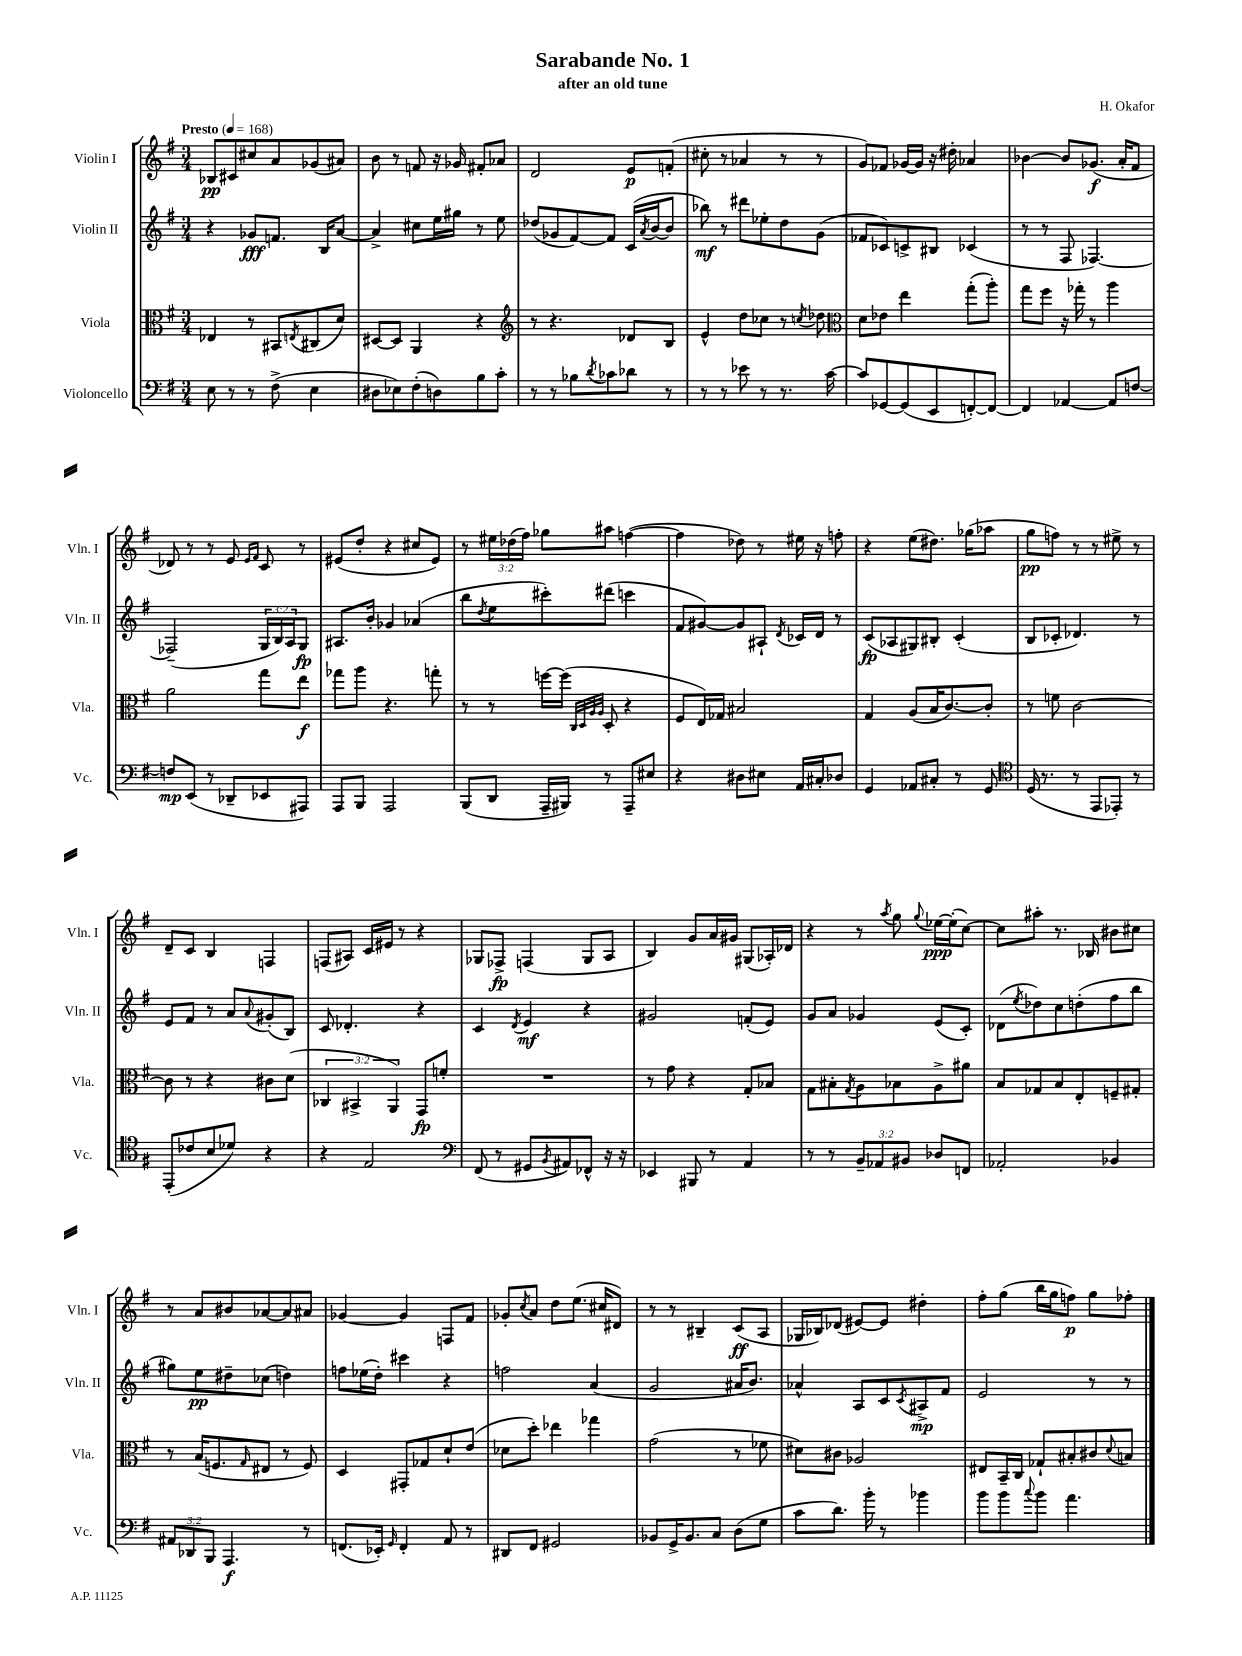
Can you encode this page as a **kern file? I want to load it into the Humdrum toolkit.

**kern	**dynam	**kern	**dynam	**kern	**dynam	**kern	**dynam
*part4	*part4	*part3	*part3	*part2	*part2	*part1	*part1
*staff4	*staff4	*staff3	*staff3	*staff2	*staff2	*staff1	*staff1
*I"Violoncello	*	*I"Viola	*	*I"Violin II	*	*I"Violin I	*
*I'Vc.	*	*I'Vla.	*	*I'Vln. II	*	*I'Vln. I	*
*clefF4	*	*clefC3	*	*clefG2	*	*clefG2	*
*k[f#]	*	*k[f#]	*	*k[f#]	*	*k[f#]	*
*M3/4	*	*M3/4	*	*M3/4	*	*M3/4	*
*MM168	*	*MM168	*	*MM168	*	*MM168	*
=1	=1	=1	=1	=1	=1	=1	=1
!	!	!	!	!	!	!LO:TX:a:B:t=Presto	!
8E\	.	4E-X/	.	4r	.	8B-X/L	pp
8r	.	.	.	.	.	8c#X/	.
8r	.	8r	.	8g-X/L	fff	8cc#X/	.
(8F#^\	.	8BB#X/L	.	8.fn/J	.	8a/	.
.	.	8qEn/	.	.	.	.	.
4E\	.	(8C#X/	.	.	.	(8g-X/	.
.	.	.	.	16B/KL	.	.	.
.	.	8d/J)	.	[8a/J	.	8a#X/J)	.
=2	=2	=2	=2	=2	=2	=2	=2
8D#X\L	.	[8D#X/L	.	4a^/]	.	8b\	.
8E-X\)	.	8D#/J]	.	.	.	8r	.
(8F#'\	.	4AA/	.	8cc#X\L	.	8fn/	.
8Dn\)	.	.	.	16ee\L	.	16r	.
.	.	.	.	16gg#X\JJ	.	16g-X/	.
8B\	.	4r	.	8r	.	8f#X'/L	.
8c'\J	.	.	.	8ee\	.	8a-X/J	.
=3	=3	=3	=3	=3	=3	=3	=3
*	*	*clefG2	*	*	*	*	*
8r	.	8r	.	(8dd-X/L	.	2d/	.
8r	.	4.r	.	8g-X/	.	.	.
8B-X\L	.	.	.	[8f#/)	.	.	.
8qd/	.	.	.	.	.	.	.
8c-X\	.	.	.	8f#/J]	.	.	.
8d-X\J	.	8d-X/L	.	(16c/LL	.	8e/L	p
.	.	.	.	8qa/	.	.	.
.	.	.	.	[16b/J	.	.	.
8r	.	8B/J	.	8b/J]	.	(8fn'/J	.
=4	=4	=4	=4	=4	=4	=4	=4
8r	.	4e^^/	.	8bb-X\)	mf	8cc#X'\	.
8r	.	.	.	8r	.	8r	.
8e-X\	.	8dd\L	.	8ddd#X\L	.	4a-X/	.
8r	.	8cc-X\J	.	8ee-X'\	.	.	.
8.r	.	8r	.	8dd\	.	8r	.
.	.	8qccn/	.	.	.	.	.
.	.	8dd-X\	.	(8g\J	.	8r	.
[16c\	.	.	.	.	.	.	.
=5	=5	=5	=5	=5	=5	=5	=5
*	*	*clefC3	*	*	*	*	*
8c/L]	.	8d\L	.	8f-X/L	.	8g/L)	.
[8GG-X/	.	8e-X\J	.	8c-X/)	.	8f-X/J	.
(8GG-/]	.	4ee\	.	8cn^/	.	[16g-X/LL	.
.	.	.	.	.	.	16g-/JJ]	.
8EE/	.	.	.	8B#X/J	.	16r	.
.	.	.	.	.	.	16dd#X'\	.
[8FFn'/)	.	(8gg'\L	.	(4c-X/	.	4a-X/	.
8FF/J_	.	8aa'\J)	.	.	.	.	.
=6	=6	=6	=6	=6	=6	=6	=6
4FF/]	.	8gg\L	.	8r	.	[4b-X\	.
.	.	8ff#\J	.	8r	.	.	.
[4AA-X/	.	16r	.	8F#/	.	8b-/L]	.
.	.	16gg-X'\	.	.	.	.	.
.	.	8r	.	[4.F-X/)	.	(8.g-X/J	f
8AA-/L]	.	4aa\	.	.	.	.	.
.	.	.	.	.	.	16a'/KL	.
[8Fn/J	.	.	.	.	.	8f#/J	.
!!LO:LB:g=z
=7	=7	=7	=7	=7	=7	=7	=7
8Fn/L]	mp	2a\	.	(2F-X~/]	.	8d-X/)	.
(8EE/J	.	.	.	.	.	8r	.
8r	.	.	.	.	.	8r	.
8DD-X~/L	.	.	.	.	.	8e/	.
.	.	.	.	.	.	16qqe/LL	.
.	.	.	.	.	.	16qqf#/JJ	.
8EE-X/	.	8gg\L	.	24G/LL	.	8c/	.
.	.	.	.	24B/)	.	.	.
.	.	.	.	24A/J	.	.	.
8AAA#X/J)	.	8ee\J	f	8G/J	fp	8r	.
=8	=8	=8	=8	=8	=8	=8	=8
8AAA/L	.	8gg-X\L	.	8.A#X/L	.	(8e#X/L	.
8BBB/J	.	8aa\J	.	.	.	8dd'/J	.
.	.	.	.	16b'/Jk	.	.	.
2AAA/	.	4.r	.	4g-X/	.	4r	.
.	.	.	.	(4a-X/	.	8cc#X/L	.
.	.	8ggn'\	.	.	.	8e#/J)	.
=9	=9	=9	=9	=9	=9	=9	=9
(8BBB/L	.	8r	.	8bb\L	.	8r	.
.	.	.	.	8qdd/	.	.	.
8DD/J	.	8r	.	8ee\	.	24ee#X\LL	.
.	.	.	.	.	.	(24dd-X\	.
.	.	.	.	.	.	24ff#\JJ)	.
16AAA~/LL	.	[16ffn\LL	.	8ccc#X'\)	.	8gg-X\L	.
16BBB#X/JJ)	.	(16ff\JJ]	.	.	.	.	.
.	.	32qqC/LLL	.	.	.	.	.
.	.	32qqD/	.	.	.	.	.
.	.	32qqA/	.	.	.	.	.
.	.	32qqA/JJJ	.	.	.	.	.
8r	.	8D'/	.	(8ddd#X\J	.	8aa#X\J	.
8AAA~/L	.	4r	.	4cccn\	.	([4ffn\	.
8E#X/J	.	.	.	.	.	.	.
=10	=10	=10	=10	=10	=10	=10	=10
4r	.	8F#/L	.	8f#/L	.	4ff\]	.
.	.	16E/L)	.	[8g#X/)	.	.	.
.	.	16G-X/JJ	.	.	.	.	.
8D#X\L	.	2B#X/	.	8g#/]	.	8dd-X\)	.
8E#X\J	.	.	.	8A#X`/J	.	8r	.
.	.	.	.	8qd/	.	.	.
16AA/LL	.	.	.	16c-X/LL	.	16ee#X\	.
16C#X'/J	.	.	.	16d/JJ	.	16r	.
8D-X/J	.	.	.	8r	.	8ffn'\	.
=11	=11	=11	=11	=11	=11	=11	=11
4GG/	.	4G/	.	(8c/L	fp	4r	.
.	.	.	.	8A-X/	.	.	.
8AA-X/L	.	(8A/L	.	8G#X/)	.	(8ee\L	.
8C#X'/J	.	16B/K	.	8B#X'/J	.	8.dd#X\J)	.
.	.	[8.c/)	.	.	.	.	.
8r	.	.	.	(4c'/	.	.	.
.	.	.	.	.	.	(16gg-X\KL	.
8GG/	.	8c'/J]	.	.	.	8aa-X\J	.
=12	=12	=12	=12	=12	=12	=12	=12
*clefC4	*	*	*	*	*	*	*
(16D/	.	8r	.	8B/L	.	8gg\L	pp
8.r	.	.	.	.	.	.	.
.	.	8fn\	.	8c-X'/J	.	8ffn\J)	.
8r	.	[2c\	.	4.d-X/)	.	8r	.
8EE/L	.	.	.	.	.	8r	.
8EE-X'/J)	.	.	.	.	.	8ee#X^\	.
8r	.	.	.	8r	.	8r	.
!!LO:LB:g=z
=13	=13	=13	=13	=13	=13	=13	=13
(8EE'/L	.	8c\]	.	8e/L	.	8d~/L	.
8c-X/	.	8r	.	8f#/J	.	8c/J	.
8B/	.	4r	.	8r	.	4B/	.
8d-X/J)	.	.	.	8a/L	.	.	.
.	.	.	.	8qqa/	.	.	.
4r	.	8c#X\L	.	(8g#X'/	.	4Fn/	.
.	.	(8d\J	.	8B/J)	.	.	.
=14	=14	=14	=14	=14	=14	=14	=14
4r	.	6C-X/	.	8c/	.	(8Fn/L	.
.	.	.	.	4.d-X'/	.	8A#X/J)	.
.	.	6BB#X^/	.	.	.	.	.
2E/	.	.	.	.	.	16c/LL	.
.	.	.	.	.	.	16e#X/JJ	.
.	.	6AA/)	.	.	.	.	.
.	.	.	.	.	.	8r	.
.	.	8GG/L	fp	4r	.	4r	.
.	.	8fn'/J	.	.	.	.	.
=15	=15	=15	=15	=15	=15	=15	=15
*clefF4	*	*	*	*	*	*	*
(8FF#/	.	2.r	.	4c/	.	8G-X/L	.
8r	.	.	.	.	.	8F-X^/J	fp
.	.	.	.	8qd/	.	.	.
8GG#X/L	.	.	.	4e/	mf	(4Fn/	.
8qBB/	.	.	.	.	.	.	.
8AA#X/)	.	.	.	.	.	.	.
8FF-X^^/J	.	.	.	4r	.	8G-/L	.
16r	.	.	.	.	.	8A/J	.
16r	.	.	.	.	.	.	.
=16	=16	=16	=16	=16	=16	=16	=16
4EE-X/	.	8r	.	2g#X/	.	4B/)	.
.	.	8g\	.	.	.	.	.
8BBB#X/	.	4r	.	.	.	8g/L	.
8r	.	.	.	.	.	16a/L	.
.	.	.	.	.	.	16g#X/JJ	.
4AA/	.	8G'/L	.	(8fn'/L	.	(8G#X/L	.
.	.	8B-X/J	.	8e/J)	.	16A-X'/L)	.
.	.	.	.	.	.	16d-X/JJ	.
=17	=17	=17	=17	=17	=17	=17	=17
8r	.	8G\L	.	8g/L	.	4r	.
8r	.	8B#X'\	.	8a/J	.	.	.
.	.	8qG/	.	.	.	.	.
12BB~/L	.	8A\	.	4g-X/	.	8r	.
12AA-X/	.	.	.	.	.	.	.
.	.	.	.	.	.	8qaa/	.
.	.	8B-X\	.	.	.	8gg\	.
12BB#X/J	.	.	.	.	.	.	.
.	.	.	.	.	.	8qqgg/	.
8D-X/L	.	8A^\	.	(8e/L	.	[16ee-X\LL	ppp
.	.	.	.	.	.	(16ee-'\J]	.
8FFn/J	.	8a#X\J	.	8c'/J)	.	[8cc\J)	.
=18	=18	=18	=18	=18	=18	=18	=18
2AA-X'/	.	8B/L	.	(8d-X\L	.	8cc\L]	.
.	.	.	.	8qee/	.	.	.
.	.	8G-X/	.	8dd-X\)	.	8aa#X'\J	.
.	.	8B/	.	8cc\	.	8.r	.
.	.	8E'/	.	(8ddn'\	.	.	.
.	.	.	.	.	.	16B-X/	.
4BB-X/	.	8Fn~/	.	8ff#\	.	8b#X\L	.
.	.	8G#X'/J	.	8bb\J	.	8cc#X\J	.
!!LO:LB:g=z
=19	=19	=19	=19	=19	=19	=19	=19
12AA#X/L	.	8r	.	8gg#X\L)	.	8r	.
12DD-X/	.	.	.	.	.	.	.
.	.	(16B/KL	.	8ee\	pp	8a/L	.
12BBB/J	.	.	.	.	.	.	.
.	.	8.Fn/	.	.	.	.	.
4.AAA/	f	.	.	8dd#X~\	.	8b#X/	.
.	.	16qqG/	.	.	.	.	.
.	.	8E#X/J	.	(8cc-X\J	.	[8a-X/	.
.	.	8r	.	4ddn\)	.	8a-/]	.
8r	.	8F/)	.	.	.	8a#X/J	.
=20	=20	=20	=20	=20	=20	=20	=20
(8.FFn/L	.	4D/	.	8ffn\L	.	[4g-X/	.
.	.	.	.	(16ee-X\L	.	.	.
16EE-X'/Jk)	.	.	.	16dd'\JJ)	.	.	.
16qqGG/	.	.	.	.	.	.	.
4FF'/	.	8GG#X'/L	.	4ccc#X\	.	4g-/]	.
.	.	8G-X/	.	.	.	.	.
8AA/	.	8d`/	.	4r	.	8Fn/L	.
8r	.	(8e/J	.	.	.	8f#/J	.
=21	=21	=21	=21	=21	=21	=21	=21
8DD#X/L	.	8d-X\L	.	2ffn\	.	8g-X'/L	.
.	.	.	.	.	.	8qcc/	.
8FF#/J	.	8dd'\J)	.	.	.	8a/J	.
2GG#X/	.	4ee-X\	.	.	.	8dd\L	.
.	.	.	.	.	.	(8.ee\J	.
.	.	4gg-X\	.	(4a/	.	.	.
.	.	.	.	.	.	16cc#X/KL	.
.	.	.	.	.	.	8d#X/J)	.
=22	=22	=22	=22	=22	=22	=22	=22
8BB-X/L	.	(2g\	.	2g/	.	8r	.
16GG^/K	.	.	.	.	.	8r	.
8.BB-/	.	.	.	.	.	.	.
.	.	.	.	.	.	4B#X~/	.
8C/J	.	.	.	.	.	.	.
(8D\L	.	8r	.	16a#X/KL	.	(8c/L	ff
.	.	.	.	8.b/J)	.	.	.
8G\J	.	8f-X\	.	.	.	8A/J	.
=23	=23	=23	=23	=23	=23	=23	=23
8c\L	.	8d#X\L)	.	4a-X^^/	.	16G-X/LL	.
.	.	.	.	.	.	16B-X/J)	.
8.d\J)	.	8c#X\J	.	.	.	(8d-X/J	.
.	.	2A-X/	.	8A/L	.	[8e#X/L)	.
16b'\	.	.	.	.	.	.	.
8r	.	.	.	8c/	.	8e#/J]	.
.	.	.	.	8qc/	.	.	.
4b-X\	.	.	.	8A#X^/	mp	4dd#X'\	.
.	.	.	.	8f#/J	.	.	.
=24	=24	=24	=24	=24	=24	=24	=24
8b\L	.	8E#X/L	.	2e/	.	8ff#'\L	.
8b\	.	16BB~/L	.	.	.	(8gg\J	.
.	.	16C/JJ	.	.	.	.	.
8qqcc/	.	.	.	.	.	.	.
8b\J	.	8G-X`/L	.	.	.	16bb\LL	.
.	.	.	.	.	.	16gg\J	.
4.a\	.	8B#X'/	.	.	.	8ffn\J)	p
.	.	8c#X/	.	8r	.	8gg\L	.
.	.	8qqd/	.	.	.	.	.
.	.	8Bn/J	.	8r	.	8ff-X'\J	.
==	==	==	==	==	==	==	==
*-	*-	*-	*-	*-	*-	*-	*-
